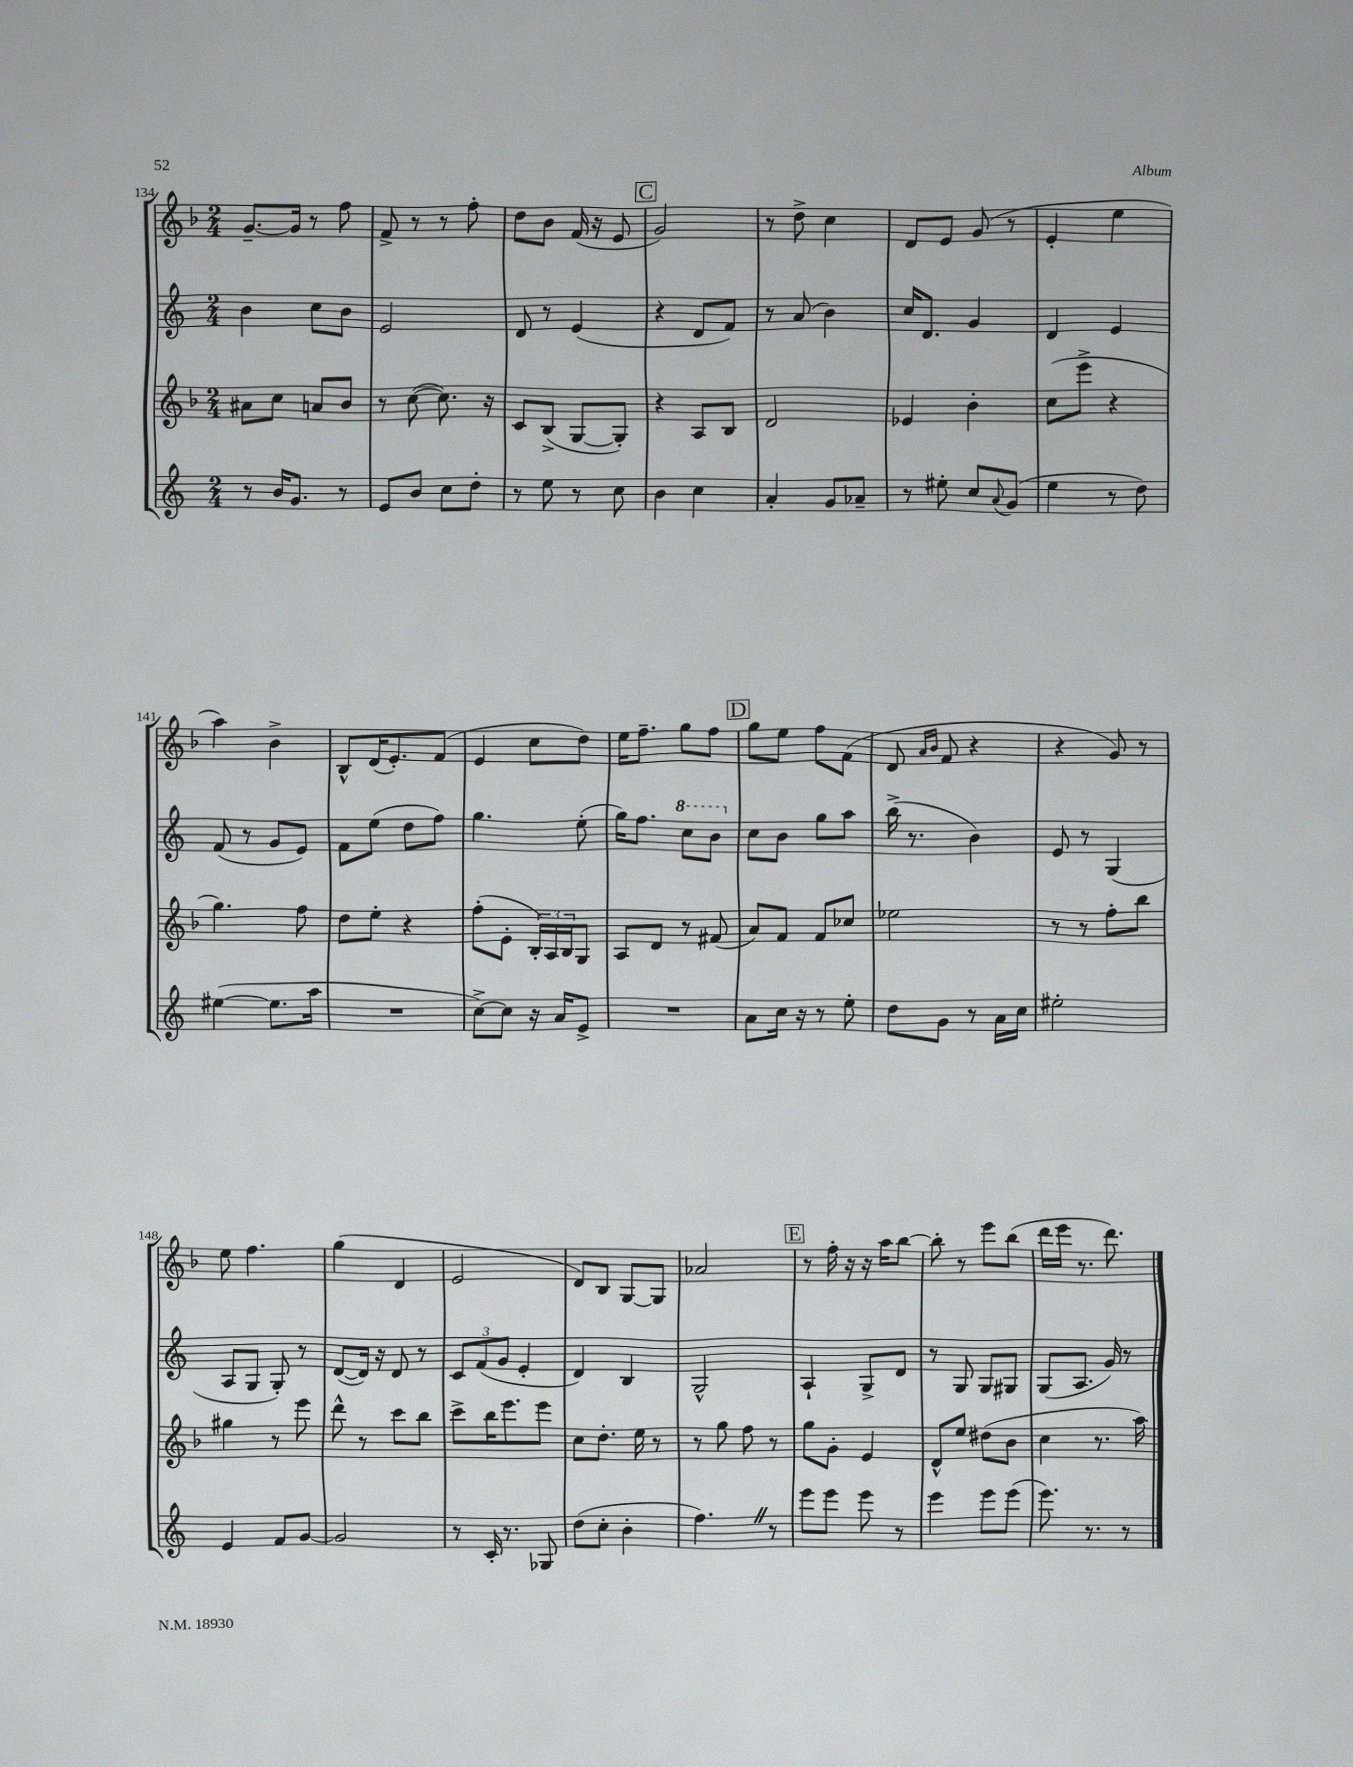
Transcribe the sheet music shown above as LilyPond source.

<<
\new StaffGroup <<
\new Staff = "s0" {
    \clef treble \key f \major \numericTimeSignature \time 2/4
    g'8.~-- g'16 r8 f''8 |
    f'8-> r8 r8 f''8-. |
    d''8 bes'8 f'16( r16 e'8 |
    \mark \markup { \box "C" } g'2) |
    r8 d''8-> c''4 |
    d'8 e'8 g'8( r8 |
    e'4-. e''4 |
    a''4) bes'4-> |
    bes8-^ d'16( e'8.-.) f'8( |
    e'4 c''8 d''8) |
    e''16 f''8.-- g''8 f''8 |
    \mark \markup { \box "D" } g''8 e''8 f''8 f'8( |
    d'8 \grace { a'16 bes'16 } f'8 r4 |
    r4 g'8) r8 |
    e''8 f''4. |
    g''4( d'4 |
    e'2 |
    d'8) bes8 g8~ g8 |
    aes'2 |
    \mark \markup { \box "E" } r8 f''16-. r16 r16 a''16 bes''8~ |
    bes''8-. r8 e'''8 bes''8( |
    d'''16 e'''16 r8. d'''8.) \bar "|." |
}
\new Staff = "s1" {
    \clef treble \key c \major \numericTimeSignature \time 2/4
    b'4 c''8 b'8 |
    e'2 |
    d'8 r8 e'4( |
    \mark \markup { \box "C" } r4 d'8 f'8) |
    r8 a'8( b'4) |
    c''16 d'8. g'4 |
    d'4 e'4 |
    f'8( r8 g'8 e'8) |
    f'8 e''8( d''8 f''8) |
    g''4. e''8-.( |
    g''16) f''8. \ottava #1 c'''8 b''8 \ottava #0 |
    \mark \markup { \box "D" } c''8 b'8 g''8 a''8 |
    b''16->( r8. b'4) |
    e'8 r8 g4( |
    a8 g8 g8-.) r8 |
    d'8~( d'16) r16 d'8 r8 |
    \tuplet 3/2 { c'8 f'8( g'8 } e'4-. |
    d'4) b4 |
    g2-^ |
    \mark \markup { \box "E" } a4-! g8-> d'8 |
    r8 g8 g8 gis8 |
    g8( a8. g'16) r8 \bar "|." |
}
\new Staff = "s2" {
    \clef treble \key f \major \numericTimeSignature \time 2/4
    ais'8 c''8 a'8 bes'8 |
    r8 c''8~( c''8.) r16 |
    c'8 bes8->( g8~ g8-.) |
    \mark \markup { \box "C" } r4 a8 bes8 |
    d'2 |
    ees'4 bes'4-. |
    c''8( e'''8-> r4 |
    g''4.) f''8 |
    d''8 e''8-. r4 |
    f''8-.( e'8-. \tuplet 3/2 { bes16-.) a16 bes16 } g8 |
    a8 d'8 r8 fis'8( |
    \mark \markup { \box "D" } a'8) f'8 f'8 ces''8 |
    ees''2 |
    r8 r8 f''8-. bes''8 |
    gis''4 r8 e'''8 |
    d'''8-^ r8 c'''8 bes''8 |
    c'''8-> bes''16 e'''8. e'''8 |
    c''8 d''8.-. e''16 r8 |
    r8 g''8 f''8 r8 |
    \mark \markup { \box "E" } g''8 g'8-. e'4 |
    d'8-^ e''8 dis''8( bes'8 |
    c''4 r8. a''16) \bar "|." |
}
\new Staff = "s3" {
    \clef treble \key c \major \numericTimeSignature \time 2/4
    r8 b'16 g'8. r8 |
    e'8 b'8 c''8 d''8-. |
    r8 e''8 r8 c''8 |
    \mark \markup { \box "C" } b'4 c''4 |
    a'4-. g'8 aes'8-- |
    r8 eis''8-. c''8 \appoggiatura { a'8 } g'8( |
    e''4 r8 d''8) |
    eis''4~( eis''8. a''16 |
    R2 |
    c''8~->) c''8 r16 a'16 e'8-> |
    R2 |
    \mark \markup { \box "D" } a'8 c''16 r16 r8 e''8-. |
    d''8 g'8 r8 a'16 c''16 |
    eis''2-. |
    e'4 f'8 g'8~ |
    g'2 |
    r8 c'16-. r8. ges8 |
    d''8( c''8-. b'4-. |
    f''4.) \once \override BreathingSign.text = \markup { \musicglyph "scripts.caesura.straight" } \breathe r8 |
    \mark \markup { \box "E" } e'''8 e'''8 e'''8 r8 |
    e'''4 e'''8 e'''8( |
    e'''8.) r8. r8 \bar "|." |
}
>>
>>
\layout { \context { \Score currentBarNumber = #134 } }
